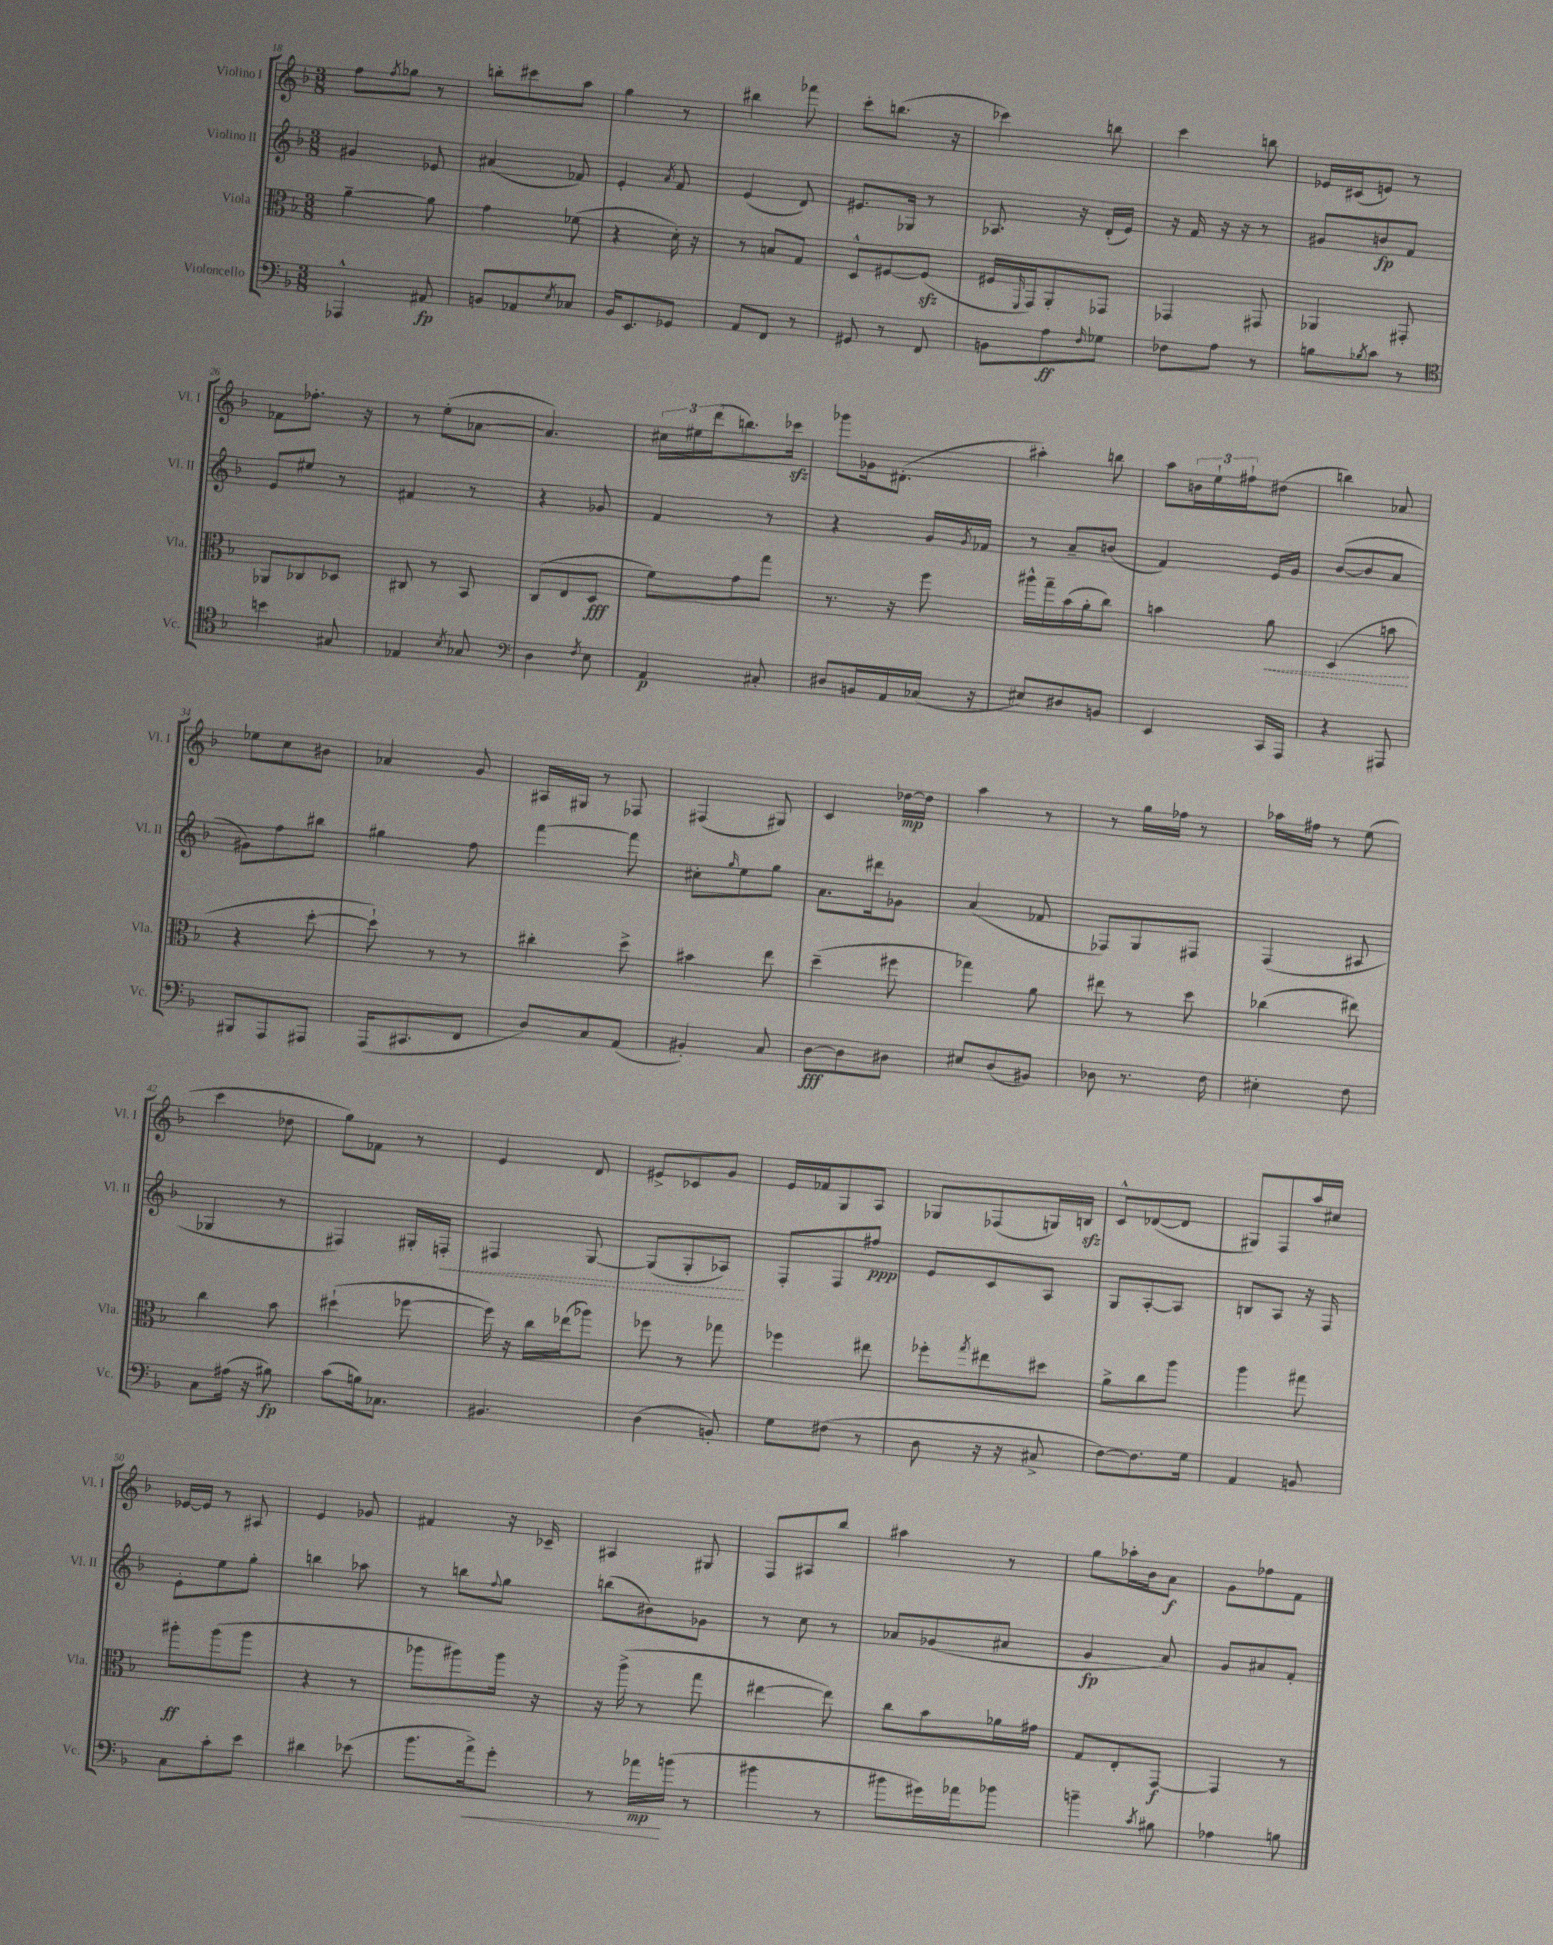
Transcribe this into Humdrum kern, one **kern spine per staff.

**kern	**dynam	**kern	**dynam	**kern	**dynam	**kern	**dynam
*part4	*part4	*part3	*part3	*part2	*part2	*part1	*part1
*staff4	*staff4	*staff3	*staff3	*staff2	*staff2	*staff1	*staff1
*I"Violoncello	*	*I"Viola	*	*I"Violino II	*	*I"Violino I	*
*I'Vc.	*	*I'Vla.	*	*I'Vl. II	*	*I'Vl. I	*
*clefF4	*	*clefC3	*	*clefG2	*	*clefG2	*
*k[b-]	*	*k[b-]	*	*k[b-]	*	*k[b-]	*
*M3/8	*	*M3/8	*	*M3/8	*	*M3/8	*
=18	=18	=18	=18	=18	=18	=18	=18
4AAA-X^^/	.	[4a~\	.	4g#X/	.	8ff\L	.
.	.	.	.	.	.	8qff/	.
.	.	.	.	.	.	8gg-X\J	.
8AA#X/	fp	8a\]	.	8e-X/	.	8r	.
=19	=19	=19	=19	=19	=19	=19	=19
8BBn/L	.	4g\	.	(4a#X/	.	8bbn'\L	.
8AA-X/	.	.	.	.	.	8ccc#X\	.
8qE/	.	.	.	.	.	.	.
8C-X/J	.	(8f-X\	.	8f-X/)	.	8aa\J	.
=20	=20	=20	=20	=20	=20	=20	=20
16BB-/KL	.	4r	.	4e'/	.	4gg\	.
8.EE/	.	.	.	.	.	.	.
.	.	.	.	8qa/	.	.	.
8GG-X/J	.	16d'\)	.	8f/	.	8r	.
.	.	16r	.	.	.	.	.
=21	=21	=21	=21	=21	=21	=21	=21
8AA/L	.	8r	.	(4e/	.	4bb#X\	.
8FF/J	.	8Bn/L	.	.	.	.	.
8r	.	8G/J	.	8d/)	.	8fff-X\	.
=22	=22	=22	=22	=22	=22	=22	=22
8GG#X/	.	8D^^/L	.	8.e#X/L	.	8ccc'\L	.
8r	.	[8F#X/	.	.	.	(8.bbn\J	.
.	.	.	.	16G-X/Jk	.	.	.
8FF/	.	(8F#zz/J]	.	8r	.	.	.
.	.	.	.	.	.	16r	.
=23	=23	=23	=23	=23	=23	=23	=23
8BBn\L	.	16F#X/LL	.	8.A-X/	.	4ccc-X\)	.
.	.	16qqFF/	.	.	.	.	.
.	.	16GG/J)	.	.	.	.	.
8A\	ff	8AA'/	.	.	.	.	.
.	.	.	.	16r	.	.	.
16qqF/	.	.	.	.	.	.	.
8G-X\J	.	8GG-X/J	.	(16d'/LL	.	8bbn\	.
.	.	.	.	16e/JJ)	.	.	.
=24	=24	=24	=24	=24	=24	=24	=24
8F-X\L	.	4GG-X/	.	16r	.	4ccc\	.
.	.	.	.	16f/	.	.	.
8A\J	.	.	.	16r	.	.	.
.	.	.	.	16r	.	.	.
8r	.	8GG#X/	.	8r	.	8bbn\	.
=25	=25	=25	=25	=25	=25	=25	=25
8Bn\L	.	4AA-X/	.	8g#X/L	.	16e-X/LL	.
.	.	.	.	.	.	(16c#X/J	.
8qB-X/	.	.	.	.	.	.	.
8c\J	.	.	.	8bn/	fp	8en/J)	.
8r	.	8GG#X'/	.	8f/J	.	8r	.
!!LO:LB:g=z
=26	=26	=26	=26	=26	=26	=26	=26
*clefC4	*	*	*	*	*	*	*
4bn\	.	8AA-X/L	.	8e/L	.	8f-X\L	.
.	.	8C-X/	.	8ee#X/J	.	8.ff-X'\J	.
8G#X/	.	8D-X/J	.	8r	.	.	.
.	.	.	.	.	.	16r	.
=27	=27	=27	=27	=27	=27	=27	=27
4E-X/	.	8C#X/	.	4f#X/	.	8r	.
.	.	8r	.	.	.	(8ee'\L	.
8qB-/	.	.	.	.	.	.	.
8G-X/	.	8BB-/	.	8r	.	[8a-X\J	.
=28	=28	=28	=28	=28	=28	=28	=28
*clefF4	*	*	*	*	*	*	*
4D\	.	(8C/L	.	4r	.	4.a-/])	.
.	.	8E/	.	.	.	.	.
8qF/	.	.	.	.	.	.	.
8E\	.	8D/J	fff	8g-X/	.	.	.
=29	=29	=29	=29	=29	=29	=29	=29
4AA/	p	8f\L)	.	4f/	.	24cc#X\LL	.
.	.	.	.	.	.	24ee#X\	.
.	.	.	.	.	.	(24ddd\J	.
.	.	8g\	.	.	.	8.bbn\)	.
8C#X'/	.	8gg\J	.	8r	.	.	.
.	.	.	.	.	.	16ccc-Xzz\Jk	.
=30	=30	=30	=30	=30	=30	=30	=30
8D#X/L	.	8.r	.	4r	.	8ggg-X\L	.
16BBn/L	.	.	.	.	.	16g-X\k	.
16AA/	.	16r	.	.	.	(8.d#X'\J	.
(16C-X/JJ	.	8ff\	.	16g/LL	.	.	.
.	.	.	.	8qg/	.	.	.
16r	.	.	.	16f-X/JJ	.	.	.
=31	=31	=31	=31	=31	=31	=31	=31
8E#X/L)	.	16aa#X^^\LL	.	8r	.	4aa#X'\)	.
.	.	16gg~\	.	.	.	.	.
8D#X/	.	(16b-\	.	8a~/L	.	.	.
.	.	16a'\J	.	.	.	.	.
8BBn/J	.	8cc\J)	.	(8bn/J	.	8bbn\	.
=32	=32	=32	=32	=32	=32	=32	=32
4EE/	.	4bn\	.	4f/)	.	8aa\L	.
.	.	.	.	.	.	24bn\L	.
.	.	.	.	.	.	24ee`\	.
.	.	.	.	.	.	24ff#X`\J	.
!	!	!	!LO:HP:b	!	!	!	!
16CC/LL	.	8a\	<	16e/LL	.	(8dd#X\J	.
16AAA/JJ	.	.	.	16g/JJ	.	.	.
=33	=33	=33	=33	=33	=33	=33	=33
4r	.	(4D/	.	([8b-/L	.	4bbn\)	.
.	.	.	.	8b-/]	.	.	.
8AAA#X/	.	8bn\	.	8a/J	.	8a-X/	.
.	.	.	[	.	.	.	.
!!LO:LB:g=z
=34	=34	=34	=34	=34	=34	=34	=34
8BBB#X/L	.	4r	.	8g#X\L)	.	8ee-X\L	.
8AAA/	.	.	.	8ff\	.	8cc\	.
8AAA#X/J	.	[8dd'\	.	8bb#X\J	.	8b#X\J	.
=35	=35	=35	=35	=35	=35	=35	=35
(16AAA/KL	.	8dd`\])	.	4gg#X\	.	4a-X/	.
8.CC#X/	.	.	.	.	.	.	.
.	.	8r	.	.	.	.	.
8FF/J	.	8r	.	8ff\	.	8g/	.
=36	=36	=36	=36	=36	=36	=36	=36
8D/L)	.	4cc#X'\	.	[4fff\	.	16A#X/LL	.
.	.	.	.	.	.	16G#X/JJ	.
8C/	.	.	.	.	.	8r	.
(8AA/J	.	8dd^\	.	8fff\]	.	8F-X/	.
=37	=37	=37	=37	=37	=37	=37	=37
4BB#X'/)	.	4b#X\	.	8cc#X'\L	.	(4F#X/	.
.	.	.	.	16qqgg/	.	.	.
.	.	.	.	8ee\	.	.	.
8C/	.	8ee\	.	8gg\J	.	8G#X/)	.
=38	=38	=38	=38	=38	=38	=38	=38
[8D\L	fff	(4dd~\	.	8.a\L	.	4c/	.
8D\]	.	.	.	.	.	.	.
.	.	.	.	16ddd#X\k	.	.	.
8D#X\J	.	8ff#X\	.	8g-X\J	.	[16dd-X\LL	mp
.	.	.	.	.	.	16dd-\JJ]	.
=39	=39	=39	=39	=39	=39	=39	=39
8E#X/L	.	4gg-X\)	.	(4a/	.	4aa\	.
(8D/	.	.	.	.	.	.	.
8BB#X/J)	.	8a\	.	8f-X/	.	8r	.
=40	=40	=40	=40	=40	=40	=40	=40
8D-X\	.	8ee#X\	.	8F-X/L)	.	8r	.
8.r	.	8r	.	8G/	.	16gg\LL	.
.	.	.	.	.	.	16ff-X\JJ	.
.	.	8dd\	.	8F#X/J	.	8r	.
16F\	.	.	.	.	.	.	.
=41	=41	=41	=41	=41	=41	=41	=41
4E#X'\	.	(4cc-X\	.	(4F/	.	16aa-X\LL	.
.	.	.	.	.	.	16ff#X\JJ	.
.	.	.	.	.	.	8r	.
8F\	.	8ee#X\)	.	8A#X/	.	(8ee\	.
!!LO:LB:g=z
=42	=42	=42	=42	=42	=42	=42	=42
8C\L	.	4cc\	.	4G-X/	.	4ccc\	.
(16A#X\Jk	.	.	.	.	.	.	.
16r	.	.	.	.	.	.	.
8B#X\)	fp	8b-\	.	8r	.	8dd-X\	.
=43	=43	=43	=43	=43	=43	=43	=43
(8c\L	.	(4dd#X`\	.	4F#X/)	.	8gg\L)	.
16Bn\k)	.	.	.	.	.	8f-X\J	.
8.C-X\J	.	.	.	.	.	.	.
.	.	[8ff-X\	.	16G#X'/LL	.	8r	.
!	!	!	!	!	!LO:HP:b	!	!
.	.	.	.	16Fn'/JJ	<	.	.
=44	=44	=44	=44	=44	=44	=44	=44
4.BB#X/	.	16ff-\])	.	4F#X/	.	4e/	.
.	.	16r	.	.	.	.	.
.	.	16cc\LL	.	.	.	.	.
.	.	(16ee-X\J	.	.	.	.	.
.	.	8aa-X\J)	.	[8G/	.	8d/	.
=45	=45	=45	=45	=45	=45	=45	=45
(4D\	.	8ff-X\	.	(8G/L]	.	8e#X^/L	.
.	.	8r	.	8G'/	.	8c-X/	.
8BBn'/)	.	8gg-X\	.	8A-X/J)	.	8g/J	.
.	.	.	.	.	[	.	.
=46	=46	=46	=46	=46	=46	=46	=46
8G\L	.	4ff-X\	.	8F'/L	.	16e/LL	.
.	.	.	.	.	.	16f-X/J	.
(8F#X\J	.	.	.	8F/	.	8G/	.
8r	.	8ee#X\	.	8ff#X/J	ppp	8A/J	.
=47	=47	=47	=47	=47	=47	=47	=47
8D\	.	8ff-X'\L	.	8e/L	.	8G-X/L	.
.	.	8qgg/	.	.	.	.	.
16r	.	8ee#X\	.	8c/	.	(8F-X/	.
16r	.	.	.	.	.	.	.
8C#X^/	.	8dd#X\J	.	8A/J	.	16Gn/L)	.
.	.	.	.	.	.	16Bnzz/JJ	.
=48	=48	=48	=48	=48	=48	=48	=48
[8F\L)	.	8a^\L	.	8G/L	.	8c^^/L	.
8.F\]	.	8cc\	.	[8A'/	.	([8d-X/	.
.	.	8aa\J	.	8A/J]	.	8d-/J]	.
16G\Jk	.	.	.	.	.	.	.
=49	=49	=49	=49	=49	=49	=49	=49
4AA/	.	4aa\	.	8Bn/L	.	8G#X/L)	.
.	.	.	.	8A/J	.	8F/	.
8BBn/	.	8gg#X\	.	16r	.	16aa/L	.
.	.	.	.	16F/	.	16cc#X/JJ	.
!!LO:LB:g=z
=50	=50	=50	=50	=50	=50	=50	=50
8C\L	.	8aa#X'\L	ff	8e'\L	.	[16e-X/LL	.
.	.	.	.	.	.	16e-/JJ]	.
8c'\	.	(8aa#\	.	8ee\	.	8r	.
8e\J	.	8aa#\J	.	8gg'\J	.	8A#X/	.
=51	=51	=51	=51	=51	=51	=51	=51
4d#X\	.	4r	.	4bbn\	.	4e/	.
(8e-X\	.	8r	.	8aa-X\	.	8g-X/	.
=52	=52	=52	=52	=52	=52	=52	=52
8.b-\L	.	8aa-X\L	.	8r	.	4f#X/	.
.	.	8aa#X\)	.	8bbn\L	.	.	.
!	!LO:HP:b	!	!	!	!	!	!
16a^\k)	<	.	.	.	.	.	.
.	.	.	.	8qqff/	.	.	.
8g'\J	.	16aa#\Jk	.	8gg\J	.	16r	.
.	.	16r	.	.	.	16c-X~/	.
=53	=53	=53	=53	=53	=53	=53	=53
8r	.	16r	.	(8bbn\L	.	4A#X/	.
.	.	(16aa^\	.	.	.	.	.
16a-X\LL	mp	8r	.	8b#X\)	.	.	.
(16bn\JJ	[	.	.	.	.	.	.
8r	.	8gg\	.	8g-X\J	.	8G#X/	.
=54	=54	=54	=54	=54	=54	=54	=54
4b#X\	.	[4ee#X\	.	8r	.	8F/L	.
.	.	.	.	8cc\	.	8A#X/	.
8r	.	8ee#\])	.	8r	.	8bb-/J	.
=55	=55	=55	=55	=55	=55	=55	=55
8b#X\L	.	8cc\L	.	8a-X/L	.	4aa#X\	.
16g#X\L)	.	8b-\	.	(8g-X/	.	.	.
16a-X\J	.	.	.	.	.	.	.
8b-X\J	.	16a-X\L	.	8a#X/J	.	8r	.
.	.	16g#X\JJ	.	.	.	.	.
=56	=56	=56	=56	=56	=56	=56	=56
4bn~\	.	8G/L	.	4g/	fp	8gg\L	.
.	.	8E'/	.	.	.	16aa-X'\L	.
.	.	.	.	.	.	16b-\J	.
8qc/	.	.	.	.	.	.	.
8B#X\	.	[8GG/J	f	8a/)	.	8a\J	f
=57	=57	=57	=57	=57	=57	=57	=57
4A-X\	.	4GG/]	.	8g/L	.	8g\L	.
.	.	.	.	8a#X/	.	8ff-X\	.
8Bn\	.	8r	.	8f'/J	.	8f\J	.
==	==	==	==	==	==	==	==
*-	*-	*-	*-	*-	*-	*-	*-
